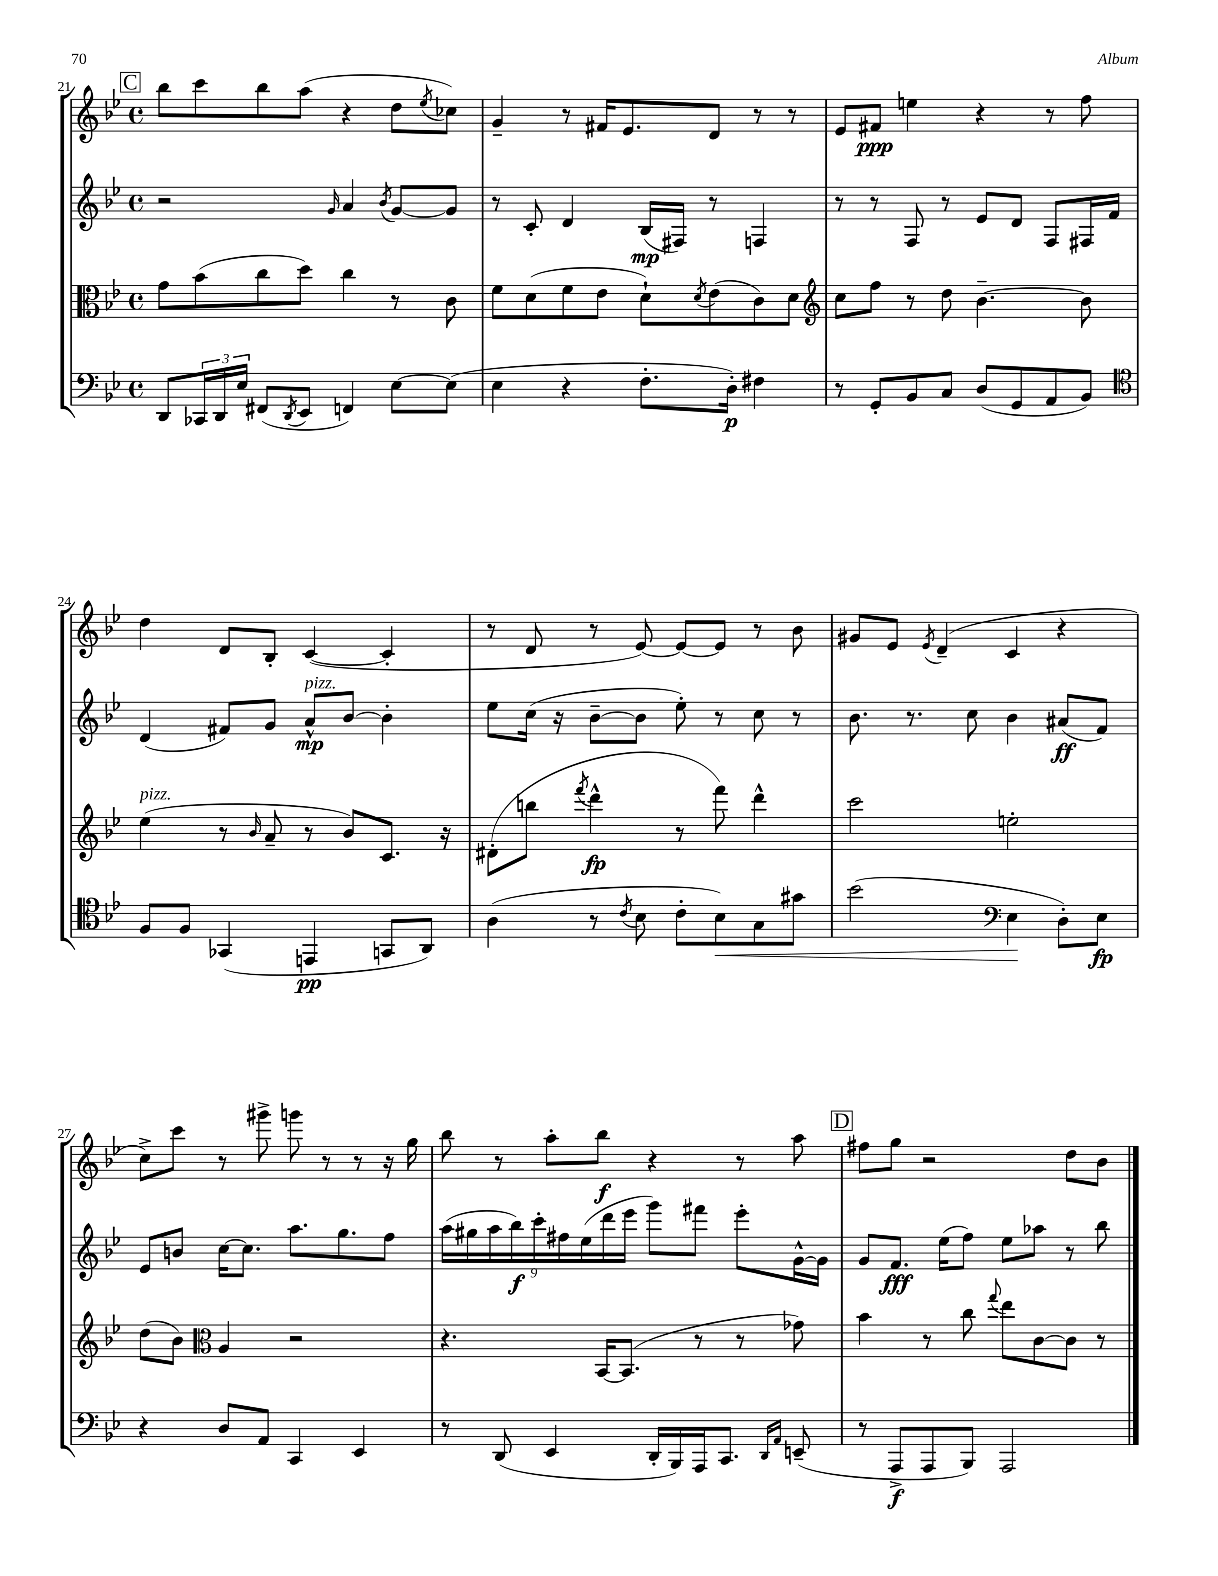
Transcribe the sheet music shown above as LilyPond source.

<<
\new StaffGroup <<
\new Staff = "s0" {
    \clef treble \key bes \major \defaultTimeSignature \time 4/4
    \mark \markup { \box "C" } bes''8 c'''8 bes''8 a''8( r4 d''8 \acciaccatura { ees''8 } ces''8) |
    g'4-- r8 fis'16 ees'8. d'8 r8 r8 |
    ees'8 fis'8\ppp e''4 r4 r8 f''8 |
    d''4 d'8 bes8-. c'4~( c'4-. |
    r8 d'8 r8 ees'8~) ees'8~ ees'8 r8 bes'8 |
    gis'8 ees'8 \acciaccatura { ees'8 } d'4--( c'4 r4 |
    c''8->) c'''8 r8 gis'''8-> g'''8 r8 r8 r16 g''16 |
    bes''8 r8 a''8-. bes''8\f r4 r8 a''8 |
    \mark \markup { \box "D" } fis''8 g''8 r2 d''8 bes'8 \bar "|." |
}
\new Staff = "s1" {
    \clef treble \key bes \major \defaultTimeSignature \time 4/4
    \mark \markup { \box "C" } r2 \grace { g'16 } a'4 \acciaccatura { bes'8 } g'8~ g'8 |
    r8 c'8-. d'4 bes16\mp( fis16) r8 f4 |
    r8 r8 f8 r8 ees'8 d'8 f8 fis16 f'16 |
    d'4( fis'8) g'8 a'8-^\mp^\markup { \italic "pizz." } bes'8~ bes'4-. |
    ees''8 c''16( r16 bes'8~-- bes'8 ees''8-.) r8 c''8 r8 |
    bes'8. r8. c''8 bes'4 ais'8\ff( f'8) |
    ees'8 b'8 c''16~ c''8. a''8. g''8. f''8 |
    \tuplet 9/8 { a''16( gis''16 a''16 bes''16\f) c'''16-. fis''16 ees''16( d'''16 ees'''16 } g'''8) fis'''8 ees'''8-. g'16~-^ g'16 |
    \mark \markup { \box "D" } g'8 f'8.\fff ees''16( f''8) ees''8 aes''8 r8 bes''8 \bar "|." |
}
\new Staff = "s2" {
    \clef alto \key bes \major \defaultTimeSignature \time 4/4
    \mark \markup { \box "C" } g'8 bes'8( c''8 d''8) c''4 r8 c'8 |
    f'8 d'8( f'8 ees'8 d'8-!) \acciaccatura { d'8 } ees'8( c'8) d'8 |
    \clef treble c''8 f''8 r8 d''8 bes'4.~-- bes'8 |
    ees''4^\markup { \italic "pizz." }( r8 \grace { bes'16 } a'8-- r8 bes'8) c'8. r16 |
    dis'8-.( b''8 \acciaccatura { f'''8 } d'''4-^\fp r8 f'''8) d'''4-^ |
    c'''2 e''2-. |
    d''8( bes'8) \clef alto a4 r2 |
    r4. bes,16~ bes,8.( r8 r8 ges'8) |
    \mark \markup { \box "D" } bes'4 r8 c''8 \appoggiatura { g''8 } ees''8 c'8~ c'8 r8 \bar "|." |
}
\new Staff = "s3" {
    \clef bass \key bes \major \defaultTimeSignature \time 4/4
    \mark \markup { \box "C" } d,8 \tuplet 3/2 { ces,16 d,16 ees16 } fis,8( \acciaccatura { d,8 } ees,8 f,4) ees8~ ees8( |
    ees4 r4 f8.-. d16-.\p) fis4 |
    r8 g,8-. bes,8 c8 d8( g,8 a,8 bes,8) |
    \clef tenor f8 f8 ges,4( e,4\pp g,8 a,8) |
    a4( r8 \acciaccatura { c'8 } bes8 c'8-. bes8\<) g8 gis'8 |
    bes'2( \clef bass ees4\! d8-.) ees8\fp |
    r4 d8 a,8 c,4 ees,4 |
    r8 d,8( ees,4 d,16-. bes,,16) a,,16 c,8. \grace { d,16 a,16 } e,8--( |
    \mark \markup { \box "D" } r8 a,,8->\f a,,8 bes,,8) a,,2 \bar "|." |
}
>>
>>
\layout { \context { \Score currentBarNumber = #21 } }
